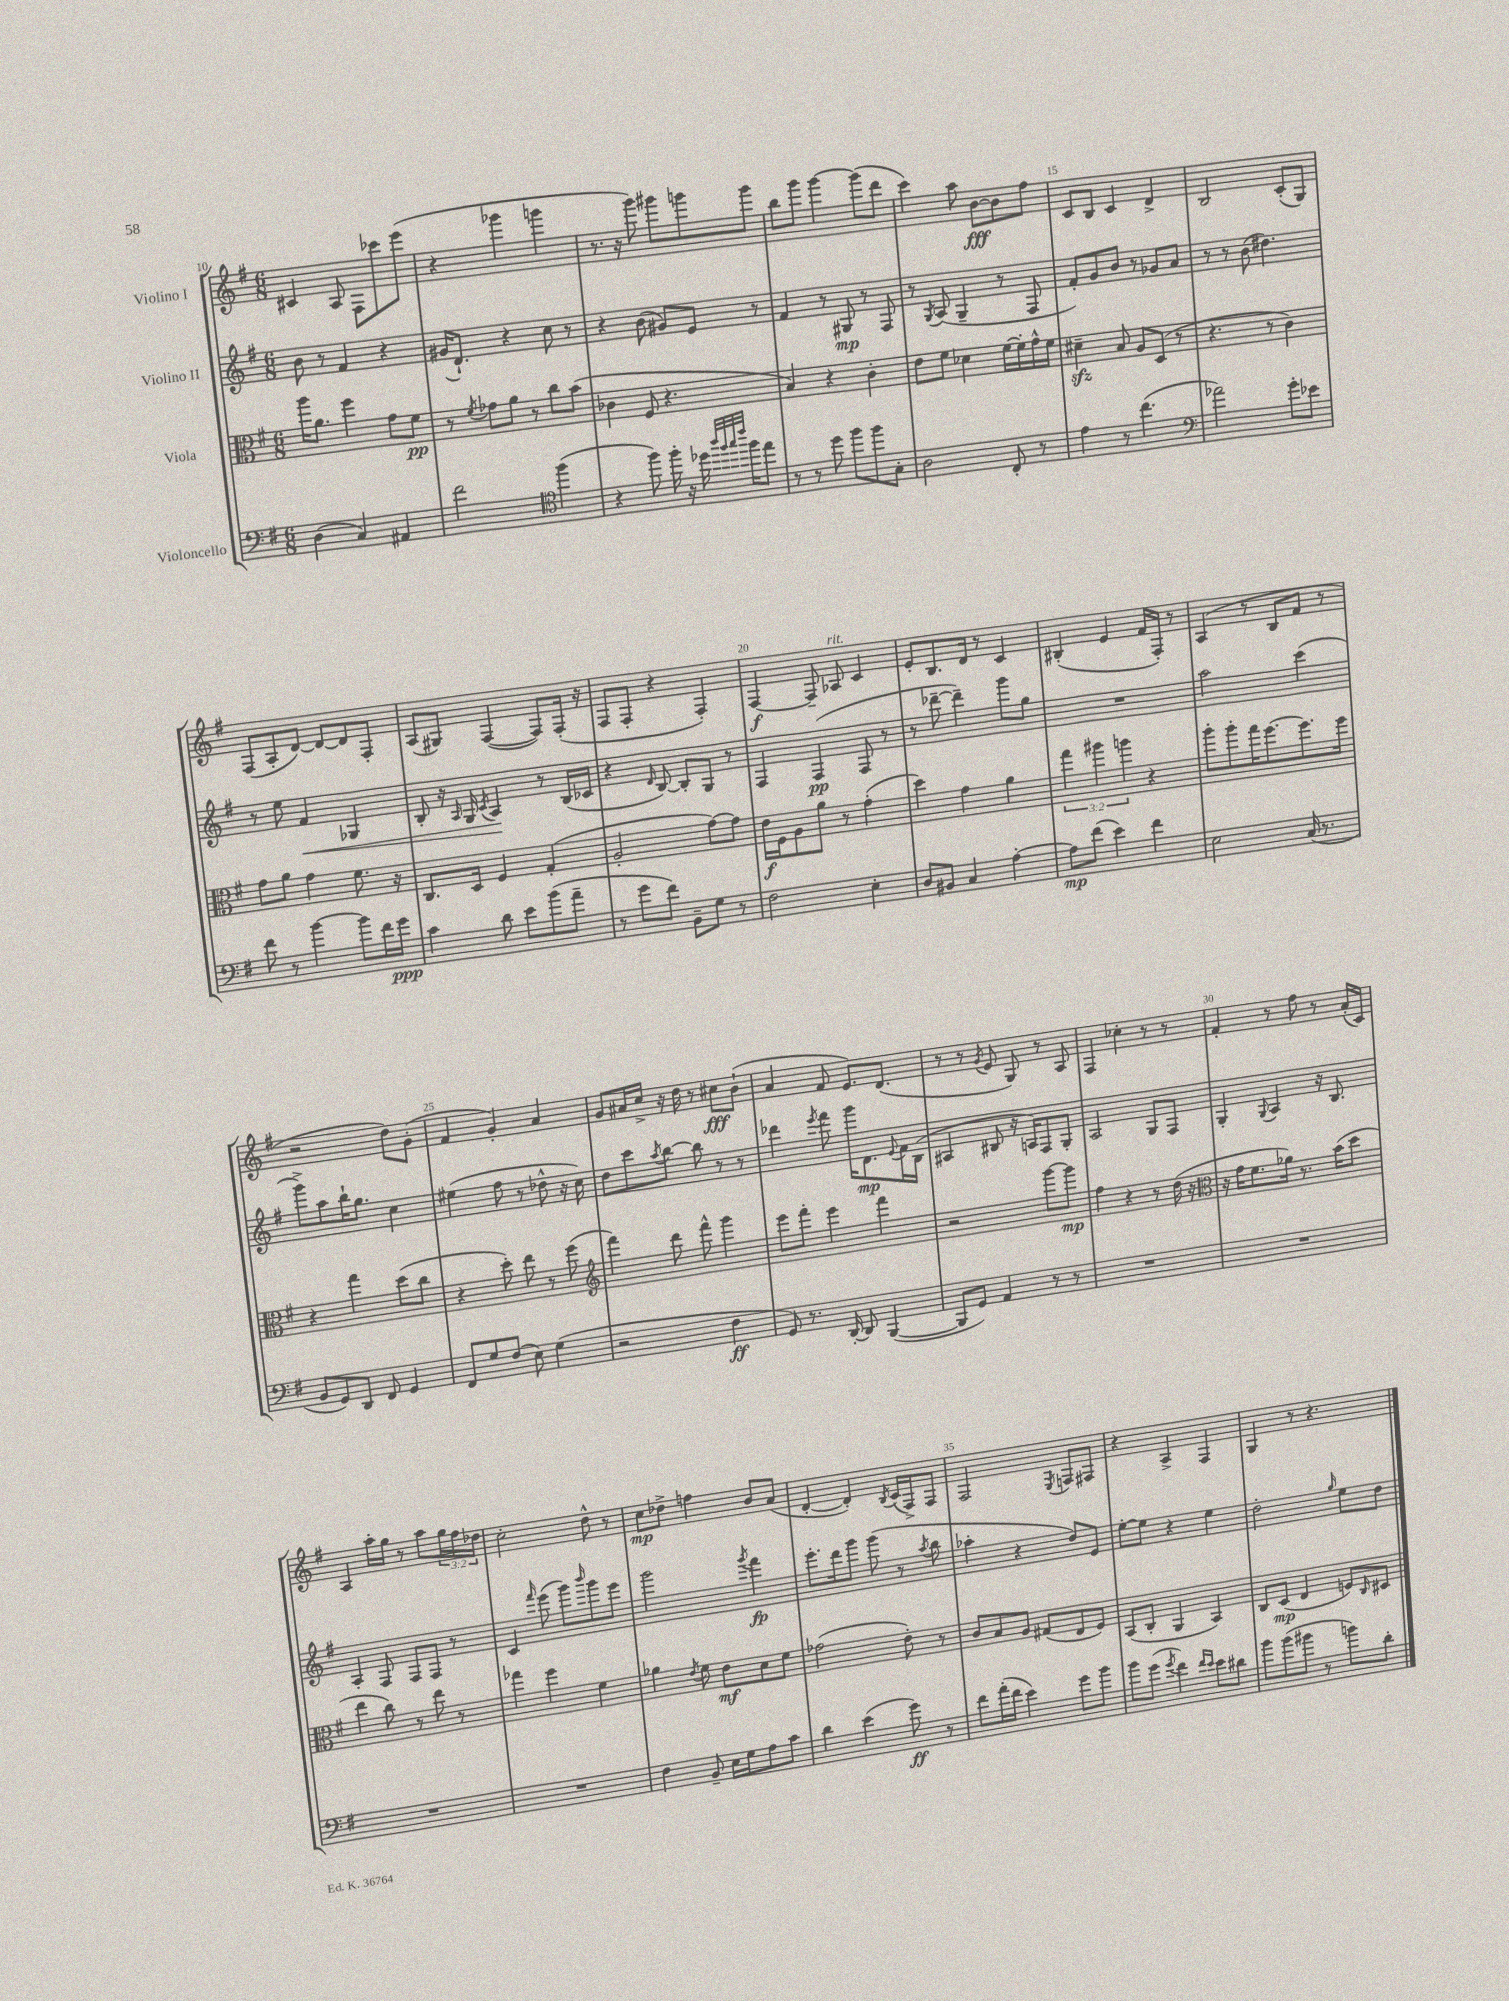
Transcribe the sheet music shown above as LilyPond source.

<<
\new StaffGroup <<
\new Staff = "s0" \with { instrumentName = "Violino I" } {
    \clef treble \key g \major \numericTimeSignature \time 6/8 \override Staff.TupletNumber.text = #tuplet-number::calc-fraction-text
    cis'4 a8 fis8 ces'''8 e'''8( |
    r4 ges'''4 g'''4 |
    r8. r16 g'''8) gis'''8 g'''8 g'''8 |
    b''8 g'''8 g'''4~ g'''8( d'''8 |
    c'''4) a''8 b'8~\fff b'8 fis''8 |
    c'8 b8 c'4 d'4-> |
    b2 c'8-.( g8) |
    fis8( a8-. d'8~) d'8~ d'8 fis8-. |
    a8( gis8) fis4~( fis8) fis16-.( r16 |
    fis8 fis8-. r4 fis4-.) |
    fis4~\f fis8-- aes8^\markup { \italic "rit." } c'4 |
    e'8-. b8. d'16 r8 c'4 |
    bis4-.( e'4 fis'16 fis16-.) r8 |
    a4( r8 b8 fis'8 r8 |
    r2 d''8) g'8-.( |
    fis'4 g'4-.) a'4 |
    g'8 ais'16 c''16-> r16 d''16 r8 cis''8\fff b'8-!( |
    a'4 fis'8 e'8.) d'8.( |
    r8 r8 \acciaccatura { g'8 } e'8 g8) r8 a8 |
    fis4 ces''4-. r8 r8 |
    fis'4-. r8 fis''8 r8 a'16-.( c'16) |
    a4 a''16-. g''16 r8 a''8 \tuplet 3/2 { g''16 fis''16 des''16 } |
    c''2-. d''8-^ r8 |
    c''8\mp des''8-> f''4 b'8 a'8( |
    d'4~-. d'4-.) \acciaccatura { b8 } c'16( fis16->) fis8 |
    fis2 \acciaccatura { e8 } f8 fis8 |
    r4 a4-> fis4 |
    g4 r8 r4. \bar "|." |
}
\new Staff = "s1" \with { instrumentName = "Violino II" } {
    \clef treble \key g \major \numericTimeSignature \time 6/8
    b'8 r8 fis'4 r4 |
    gis'16( d'8.-!) r4 c''8 r8 |
    r4 b'8( gis'8) e'8 r8 |
    fis'4 r8 gis8\mp r8 fis8 |
    r8 \acciaccatura { g8 } a8( g4-- r8 fis8 |
    fis'8-.) g'8 b'8 r8 ges'8 a'8 |
    r8 r8 b'8( dis''4.) |
    r8 e''8 fis'4\< ges4 |
    b8-. r16 \grace { a16 } g16 \acciaccatura { c'8 } a4\! r8 b16( ces'16 |
    r4 \grace { d'16 } b8~) b8-. g8 r8 |
    fis4 fis4\pp( fis8 r8 |
    r8 des'''8~-- des'''4--) g'''8 g''8 |
    R2. |
    a''2 c'''4( |
    g'''8->) a''8 b''16-! g''8. c''4 |
    eis''4( fis''8 r8 des''8-^ r16 c''16) |
    d''8 c'''8 \acciaccatura { a''8 } b''8~ b''8 r8 r8 |
    des'''4 \acciaccatura { e'''8 } fis'''8 g'''16 d'8.\mp \appoggiatura { e'8 } fis'16 b16( |
    ais4 bis8 r16 a16) fis8 g8-. |
    a2 g8 fis8 |
    g4-. \appoggiatura { g8 } a4 r16 b8. |
    a4-. fis8 fis8 fis8 r8 |
    c'4 \grace { fis'''16 } e'''8( g'''8) \grace { b'''16 } g'''8 e'''8 |
    g'''2 \acciaccatura { g'''8 } fis'''4\fp |
    e'''8.-. d'''16 g'''8 g'''8( r8 \acciaccatura { a''8 } b''8 |
    aes''4-. r4 d''8) e'8 |
    e''8~-. e''8 r4 e''4 |
    d''2-. \grace { g''16 } e''8 d''8 \bar "|." |
}
\new Staff = "s2" \with { instrumentName = "Viola" } {
    \clef alto \key g \major \numericTimeSignature \time 6/8 \override Staff.TupletNumber.text = #tuplet-number::calc-fraction-text
    a''16 a'8. fis''4 g'8 fis'8\pp |
    r8 \acciaccatura { fis'8 } ges'8 a'8 r8 c''8 b'8( |
    ces'4 fis8 r4. |
    b4) r4 c'4-. |
    e'8 fis'8 des'4 fis'16~ fis'16-. g'16-^ fis'16 |
    dis'4--\sfz b8 a8 d8( r8 |
    r4. r8 c'4) |
    g'8 a'8 g'4 fis'8. r16 |
    c8. d16 fis4 g4-.( |
    a2-. g'8~) g'8 |
    e'16\f fis16 a8 a'8 r8 g'4-.( |
    d''4) g'4 a'4 |
    \tuplet 3/2 { g''4 ais''4 a''4 } r4 |
    a''8-. a''8-. g''16 fis''8.~ fis''8. fis''16 |
    r4 g''4 d''8( c''8 |
    r4 d''8-.) e''8 r8 fis''8( |
    \clef treble fis'''4) d'''8 fis'''8-^ g'''4 |
    e'''8 fis'''8-. e'''4 fis'''4 |
    r2 g'''8~ g'''8\mp |
    fis''4 r4 r8 d''16( r16 |
    \clef alto r16 g'16 fis'8. aes'16) r8. b'16( d''8 |
    e''4 c''8) r8 e''8 r8 |
    ges''4 fis''4 fis'4 |
    aes'4 \acciaccatura { e'8 } fis'8 e'8\mf d'8 fis'8 |
    ges'2( e'8-.) r8 |
    c'8 b8 a8 gis8( e8 fis8) |
    b,8( c8-. a,4 b,4) |
    c8 d8\mp( e4 f8) \grace { c16 } dis8 \bar "|." |
}
\new Staff = "s3" \with { instrumentName = "Violoncello" } {
    \clef bass \key g \major \numericTimeSignature \time 6/8
    d4( c4) ais,4 |
    fis'2 \clef tenor fis''4( |
    r4 fis''8) fis''16-. r16 des''16 \grace { a''32 fis''32 g''32 c'''32 } fis''16 e''8 |
    r8 r8 d''8 fis''8 fis''8 g8-. |
    a2 c8-. r8 |
    e'4 r8 c''4.( |
    \clef bass aes'2) g'8-. ees'8 |
    fis'8 r8 b'4~ b'8 fis'16 g'16\ppp |
    c'4 d'8 e'8 b'8( a'8-- |
    r8 g'8 fis'8) b,8-- g8 r8 |
    fis2 e4-. |
    d8 bis,8 c4 a4~-. |
    a8\mp fis'8( e'4) fis'4 |
    e2 c16( r8. |
    b,8 g,8) d,8 fis,8 g,4 |
    fis,8 g8 fis8( e8) g4( |
    r2 fis4\ff |
    g,8) r8. d,16~-. d,8 b,,4~( |
    b,,8 g,8) a,4 r8 r8 |
    R2. |
    R2. |
    R2. |
    R2. |
    fis4 b,8-- e16 g16 a8 c'8 |
    d'4 e'4( g'8\ff) r8 |
    fis'8 a'16-.( fis'16 e'4) g'8 b'8 |
    b'8 g'8( \acciaccatura { g'8 } fis'4) \grace { fis'16 e'16 } e'8 dis'8 |
    b'8 b'8( bis'8 r8 b'8) d'8-. \bar "|." |
}
>>
>>
\layout { \context { \Score currentBarNumber = #10 \override BarNumber.break-visibility = ##(#f #t #t) barNumberVisibility = #(every-nth-bar-number-visible 5) } }
